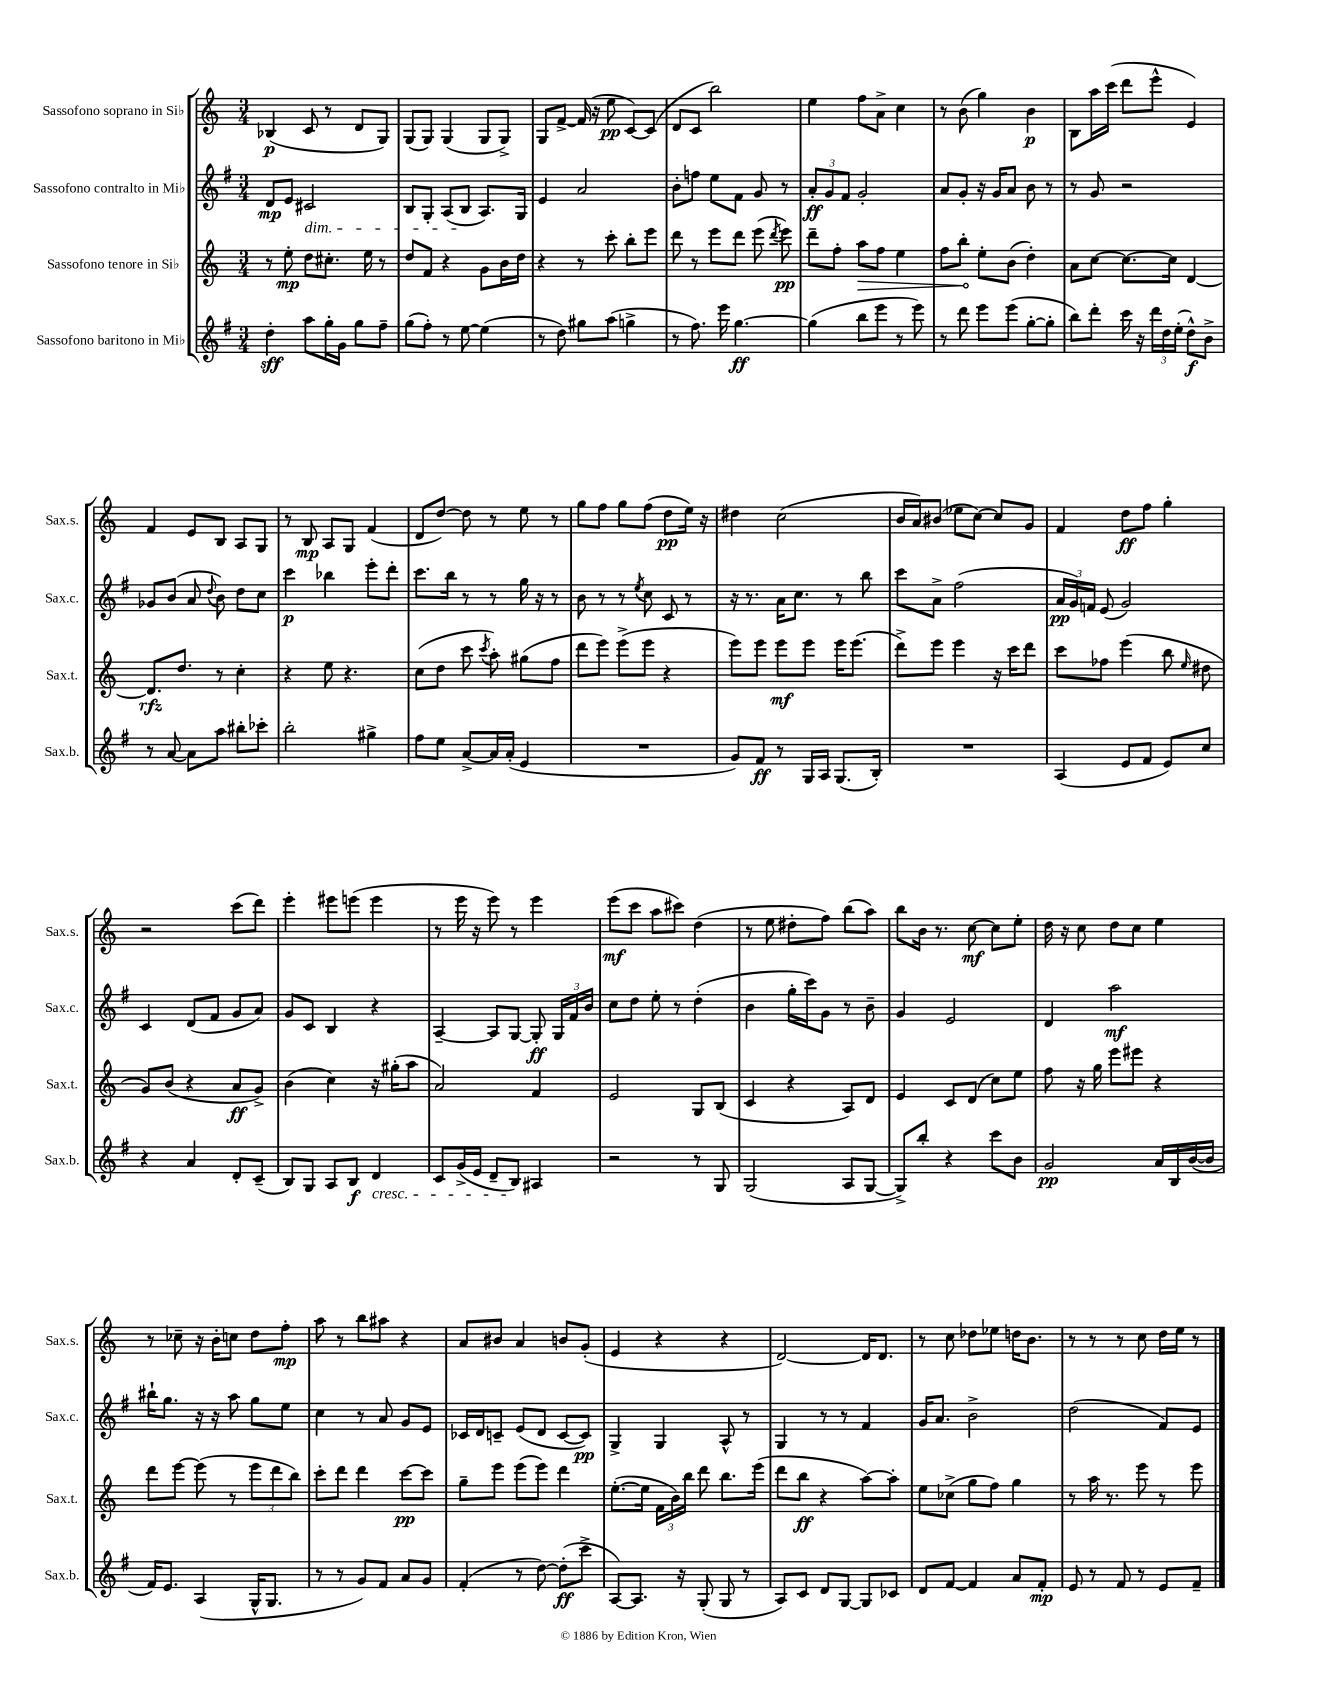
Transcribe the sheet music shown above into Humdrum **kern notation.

**kern	**dynam	**kern	**dynam	**kern	**dynam	**kern	**dynam
*part4	*part4	*part3	*part3	*part2	*part2	*part1	*part1
*staff4	*staff4	*staff3	*staff3	*staff2	*staff2	*staff1	*staff1
*I"Sassofono baritono in Mi♭	*	*I"Sassofono tenore in Si♭	*	*I"Sassofono contralto in Mi♭	*	*I"Sassofono soprano in Si♭	*
*I'Sax.b.	*	*I'Sax.t.	*	*I'Sax.c.	*	*I'Sax.s.	*
*clefG2	*	*clefG2	*	*clefG2	*	*clefG2	*
*k[f#]	*	*k[]	*	*k[f#]	*	*k[]	*
*M3/4	*	*M3/4	*	*M3/4	*	*M3/4	*
=1	=1	=1	=1	=1	=1	=1	=1
4dd'\	sff	8r	.	8d/L	mp	(4B-X/	p
.	.	8ee'\	mp	8e/J	.	.	.
!	!	!	!	!LO:TX:b:i:t=dim.	!	!	!
8aa\L	.	8dd\L	.	2c#X/	.	8c/	.
16gg'\L	.	8.cc#X'\J	.	.	.	8r	.
16g\JJ	.	.	.	.	.	.	.
8gg\L	.	.	.	.	.	8d/L	.
.	.	16ee\	.	.	.	.	.
8ff#~\J	.	8r	.	.	.	8G/J)	.
=2	=2	=2	=2	=2	=2	=2	=2
(8gg\L	.	8dd/L	.	8B/L	.	(8G/L	.
8ff#'\J)	.	8f/J	.	8G'/J	.	8G/J)	.
8r	.	4r	.	(8A/L	.	(4G/	.
[8ee\	.	.	.	8B/J	.	.	.
(4ee\]	.	8g\L	.	8.A/L)	.	8G/L	.
.	.	16b\L	.	.	.	8G^/J)	.
.	.	16dd\JJ	.	16G/Jk	.	.	.
=3	=3	=3	=3	=3	=3	=3	=3
8r	.	4r	.	4e/	.	8G/L	.
8dd\)	.	.	.	.	.	[8f^/J	.
8gg#X\L	.	8r	.	2a/	.	(16f/]	.
.	.	.	.	.	.	16r	.
(8aa\J	.	8ccc'\	.	.	.	8ee\	pp
4ggn^\	.	8bb'\L	.	.	.	[8c/L)	.
.	.	8eee\J	.	.	.	(8c/J]	.
=4	=4	=4	=4	=4	=4	=4	=4
8r	.	8ddd\	.	8b'\L	.	8d/L	.
8.ff#\)	.	8r	.	8ffn\J	.	8c/J	.
.	.	8eee\L	.	8ee\L	.	2bb\)	.
16eee\	.	.	.	.	.	.	.
[4.gg\	ff	8ddd\J	.	8f#\J	.	.	.
.	.	(8eee\	.	8g/	.	.	.
.	.	8qddd/	.	.	.	.	.
.	.	8eee\)	pp	8r	.	.	.
=5	=5	=5	=5	=5	=5	=5	=5
(4gg\]	.	8ddd~\L	.	12a'/L	ff	4ee\	.
.	.	.	.	12g/	.	.	.
.	.	8ff'\J	.	.	.	.	.
.	.	.	.	12f#/J	.	.	.
!	!	!	!LO:HP:b	!	!	!	!
8bb\L	.	8aa\L	>	2g'/	.	8ff\L	.
8eee\J	.	8ff\J	.	.	.	8a^\J	.
8r	.	4ee\	.	.	.	4cc\	.
8eee\)	.	.	.	.	.	.	.
=6	=6	=6	=6	=6	=6	=6	=6
8r	.	8ff\L	.	8a/L	.	8r	.
8ddd\	.	8bb'\J	.	8g'/J	.	(8b\	.
8eee\L	.	8ee'\L	]	16r	.	4gg\)	.
.	.	.	.	16g/KL	.	.	.
(8eee\J	.	(8b\J	.	8a/J	.	.	.
[8gg'\L	.	4dd'\)	.	8b\	.	4b\	p
8gg'\J]	.	.	.	8r	.	.	.
=7	=7	=7	=7	=7	=7	=7	=7
8bb\L)	.	8a\L	.	8r	.	8B\L	.
8ddd'\J	.	[8cc\J	.	8g/	.	16aa\L	.
.	.	.	.	.	.	(16ccc\JJ	.
16ccc\	.	8.cc\L_	.	2r	.	8ddd\L	.
16r	.	.	.	.	.	.	.
24ddd\LL	.	.	.	.	.	8eee^^\J	.
24dd\	.	.	.	.	.	.	.
.	.	16cc\Jk]	.	.	.	.	.
(24ee'\JJ	.	.	.	.	.	.	.
8dd^^\L)	f	[4d/	.	.	.	4e/)	.
8b^\J	.	.	.	.	.	.	.
!!LO:LB:g=z
=8	=8	=8	=8	=8	=8	=8	=8
8r	.	8.d/L]	rfz	8g-X/L	.	4f/	.
[8a/	.	.	.	(8b/J	.	.	.
.	.	8.dd/J	.	.	.	.	.
8a\L]	.	.	.	8a/	.	8e/L	.
.	.	.	.	8qqdd/	.	.	.
8aa\J	.	8r	.	8b\)	.	8B/J	.
8bb#X'\L	.	4cc'\	.	8dd\L	.	8A/L	.
8ccc-X'\J	.	.	.	8cc\J	.	8G/J	.
=9	=9	=9	=9	=9	=9	=9	=9
2bb'\	.	4r	.	4ccc\	p	8r	.
.	.	.	.	.	.	8B/	mp
.	.	8ee\	.	4bb-X\	.	8A/L	.
.	.	4.r	.	.	.	8G/J	.
4gg#X^\	.	.	.	8eee'\L	.	(4f/	.
.	.	.	.	8ddd'\J	.	.	.
=10	=10	=10	=10	=10	=10	=10	=10
8ff#\L	.	(8cc\L	.	8.ccc\L	.	8d/L	.
8ee\J	.	8dd\J	.	.	.	[8dd/J)	.
.	.	.	.	16bb\Jk	.	.	.
[8a^/L	.	8ccc\	.	8r	.	8dd\]	.
.	.	8qccc/	.	.	.	.	.
16a/L]	.	8aa'\)	.	8r	.	8r	.
(16a'/JJ	.	.	.	.	.	.	.
4e/	.	(8gg#X\L	.	16gg\	.	8ee\	.
.	.	.	.	16r	.	.	.
.	.	8ff\J	.	8r	.	8r	.
=11	=11	=11	=11	=11	=11	=11	=11
2.r	.	8ddd\L	.	8b\	.	8gg\L	.
.	.	8eee\J)	.	8r	.	8ff\J	.
.	.	(8eee^\L	.	8r	.	8gg\L	.
.	.	.	.	8qee/	.	.	.
.	.	8eee\J	.	8cc\	.	(8ff\J	.
.	.	4r	.	8c/	.	8dd\L	pp
.	.	.	.	8r	.	16ee\Jk)	.
.	.	.	.	.	.	16r	.
=12	=12	=12	=12	=12	=12	=12	=12
8g/L)	.	8eee\L)	.	16r	.	4dd#X\	.
.	.	.	.	8.r	.	.	.
8f#/J	ff	8eee\J	.	.	.	.	.
8r	.	8eee\L	mf	16a\KL	.	(2cc\	.
.	.	.	.	8.cc\J	.	.	.
16G/LL	.	8eee\J	.	.	.	.	.
16A/JJ	.	.	.	.	.	.	.
(8.G/L	.	16eee\KL	.	8r	.	.	.
.	.	(8.eee\J	.	.	.	.	.
.	.	.	.	8bb\	.	.	.
16B'/Jk)	.	.	.	.	.	.	.
=13	=13	=13	=13	=13	=13	=13	=13
2.r	.	8ddd^\L)	.	8ccc\L	.	16b/LL	.
.	.	.	.	.	.	16a/J)	.
.	.	8eee\J	.	8a^\J	.	(8b#X/J	.
.	.	4eee\	.	(2ff#\	.	8ee-X\L	.
.	.	.	.	.	.	[8cc\J)	.
.	.	16r	.	.	.	8cc/L]	.
.	.	16ccc\KL	.	.	.	.	.
.	.	8ddd\J	.	.	.	8g/J	.
=14	=14	=14	=14	=14	=14	=14	=14
(4A/	.	8ccc\L	.	24a/LL	pp	4f/	.
.	.	.	.	24g/)	.	.	.
.	.	.	.	24fn/JJ	.	.	.
.	.	8ff-X\J	.	(8e/	.	.	.
8e/L	.	(4eee\	.	2g/)	.	8dd\L	ff
8f#/J	.	.	.	.	.	8ff\J	.
8e/L)	.	8bb\	.	.	.	4gg'\	.
.	.	16qqee/	.	.	.	.	.
8cc/J	.	8dd#X\	.	.	.	.	.
!!LO:LB:g=z
=15	=15	=15	=15	=15	=15	=15	=15
4r	.	8g/L)	.	4c/	.	2r	.
.	.	(8b/J	.	.	.	.	.
4a/	.	4r	.	(8d/L	.	.	.
.	.	.	.	8f#/J	.	.	.
8d'/L	.	8a/L	ff	8g/L	.	(8ccc\L	.
(8c~/J	.	8g^/J)	.	8a/J)	.	8ddd\J)	.
=16	=16	=16	=16	=16	=16	=16	=16
8B/L)	.	(4b\	.	8g/L	.	4eee'\	.
8G/J	.	.	.	8c/J	.	.	.
8A/L	.	4cc\)	.	4B/	.	8eee#X\L	.
8B/J	f	.	.	.	.	(8eeen\J	.
!LO:TX:b:i:t=cresc.	!	!	!	!	!	!	!
4d/	.	16r	.	4r	.	4eee\	.
.	.	(16gg#X'\KL	.	.	.	.	.
.	.	8aa\J	.	.	.	.	.
=17	=17	=17	=17	=17	=17	=17	=17
8c/L	.	2a/)	.	[4A~/	.	8r	.
(16g^/L	.	.	.	.	.	16eee\	.
16e/JJ	.	.	.	.	.	16r	.
8d~/L	.	.	.	8A/L]	.	8eee\)	.
8B/J)	.	.	.	[8G/J	.	8r	.
4A#X/	.	4f/	.	8G'/]	ff	4eee\	.
.	.	.	.	24G/LL	.	.	.
.	.	.	.	24f#/	.	.	.
.	.	.	.	24b/JJ	.	.	.
=18	=18	=18	=18	=18	=18	=18	=18
2r	.	2e/	.	8cc\L	.	(8eee\L	mf
.	.	.	.	8dd\J	.	8ccc\J	.
.	.	.	.	8ee'\	.	8aa\L	.
.	.	.	.	8r	.	8ccc#X\J)	.
8r	.	8G/L	.	(4dd'\	.	(4dd\	.
8G/	.	(8B/J	.	.	.	.	.
=19	=19	=19	=19	=19	=19	=19	=19
(2G/	.	4c/	.	4b\	.	8r	.
.	.	.	.	.	.	8ee\	.
.	.	4r	.	16gg'\LL	.	8dd#X'\L	.
.	.	.	.	16ccc\J)	.	.	.
.	.	.	.	8g\J	.	8ff\J)	.
8A/L	.	8A/L)	.	8r	.	(8bb\L	.
[8G/J	.	8d/J	.	8b~\	.	8aa\J)	.
=20	=20	=20	=20	=20	=20	=20	=20
8G^/L])	.	4e/	.	4g/	.	8bb\L	.
8bb'/J	.	.	.	.	.	16b\Jk	.
.	.	.	.	.	.	8.r	.
4r	.	8c/L	.	2e/	.	.	.
.	.	(8d/J	.	.	.	[8cc\	mf
8ccc\L	.	8cc\L)	.	.	.	8cc\L]	.
8b\J	.	8ee\J	.	.	.	8ee'\J	.
=21	=21	=21	=21	=21	=21	=21	=21
2g/	pp	8ff\	.	4d/	.	16dd\	.
.	.	.	.	.	.	16r	.
.	.	16r	.	.	.	8cc\	.
.	.	16gg\	.	.	.	.	.
.	.	8eee\L	.	2aa\	mf	8dd\L	.
.	.	8eee#X\J	.	.	.	8cc\J	.
16a/LL	.	4r	.	.	.	4ee\	.
16B/	.	.	.	.	.	.	.
([16b/	.	.	.	.	.	.	.
16b/JJ]	.	.	.	.	.	.	.
!!LO:LB:g=z
=22	=22	=22	=22	=22	=22	=22	=22
16f#/KL)	.	8ddd\L	.	16bb#X`\KL	.	8r	.
8.e/J	.	.	.	8.gg\J	.	.	.
.	.	[8eee\J	.	.	.	8cc-X~\	.
(4A/	.	(8eee\]	.	16r	.	16r	.
.	.	.	.	16r	.	16b'\KL	.
.	.	8r	.	8aa\	.	8ccn\J	.
16G^^/KL	.	12eee\L	.	8gg\L	.	8dd\L	.
8.G/J	.	.	.	.	.	.	.
.	.	12ddd\	.	.	.	.	.
.	.	.	.	8ee\J	.	8ff'\J	mp
.	.	12bb\J)	.	.	.	.	.
=23	=23	=23	=23	=23	=23	=23	=23
8r	.	8ccc'\L	.	4cc\	.	8aa\	.
8r	.	8ddd\J	.	.	.	8r	.
8g/L)	.	4ddd\	.	8r	.	8bb\L	.
8f#/J	.	.	.	8a/	.	8aa#X\J	.
8a/L	.	[8ccc\L	pp	8g/L	.	4r	.
8g/J	.	8ccc\J]	.	8e/J	.	.	.
=24	=24	=24	=24	=24	=24	=24	=24
(4f#'/	.	8gg~\L	.	16c-X/LL	.	8a/L	.
.	.	.	.	16d/J	.	.	.
.	.	8eee\J	.	8cn~/J	.	8b#X/J	.
8r	.	(8eee\L	.	(8e/L	.	4a/	.
[8dd\)	.	8eee\J)	.	8d/J	.	.	.
(8dd'\L]	ff	4ddd\	.	[8c/L	.	8bn/L	.
8ccc^\J	.	.	.	8c/J])	pp	(8g'/J	.
=25	=25	=25	=25	=25	=25	=25	=25
[8A/L)	.	([8.ee'\L	.	4G^/	.	4e/	.
8.A/J]	.	.	.	.	.	.	.
.	.	16ee\Jk]	.	.	.	.	.
.	.	24f\LL	.	4G/	.	4r	.
.	.	24b\)	.	.	.	.	.
16r	.	.	.	.	.	.	.
.	.	24bb\JJ	.	.	.	.	.
(8G'/	.	8ddd\	.	.	.	.	.
8G/	.	8.bb\L	.	8A^^/	.	4r	.
8r	.	.	.	8r	.	.	.
.	.	(16eee\Jk	.	.	.	.	.
=26	=26	=26	=26	=26	=26	=26	=26
8A/L)	.	8ddd\L	.	4G/	.	[2d/)	.
8c/J	.	8bb\J	ff	.	.	.	.
8d/L	.	4r	.	8r	.	.	.
[8G/J	.	.	.	8r	.	.	.
8G/L]	.	[8aa\L)	.	4f#/	.	16d/KL]	.
.	.	.	.	.	.	8.d/J	.
8c-X/J	.	8aa'\J]	.	.	.	.	.
=27	=27	=27	=27	=27	=27	=27	=27
8d/L	.	8ee\L	.	16g/KL	.	8r	.
.	.	.	.	8.a/J	.	.	.
[8f#/J	.	(8cc-X^\J	.	.	.	8cc\	.
4f#/]	.	8gg\L	.	2b^\	.	8dd-X\L	.
.	.	8ff\J)	.	.	.	8ee-X\J	.
8a/L	.	4gg\	.	.	.	16ddn\KL	.
.	.	.	.	.	.	8.b\J	.
8f#'/J	mp	.	.	.	.	.	.
=28	=28	=28	=28	=28	=28	=28	=28
8e/	.	8r	.	(2dd\	.	8r	.
8r	.	16aa\	.	.	.	8r	.
.	.	8.r	.	.	.	.	.
8f#/	.	.	.	.	.	8r	.
8r	.	8eee\	.	.	.	8cc\	.
8e/L	.	8r	.	8f#/L)	.	16dd\LL	.
.	.	.	.	.	.	16ee\JJ	.
8f#~/J	.	8eee\	.	8e/J	.	8r	.
==	==	==	==	==	==	==	==
*-	*-	*-	*-	*-	*-	*-	*-
